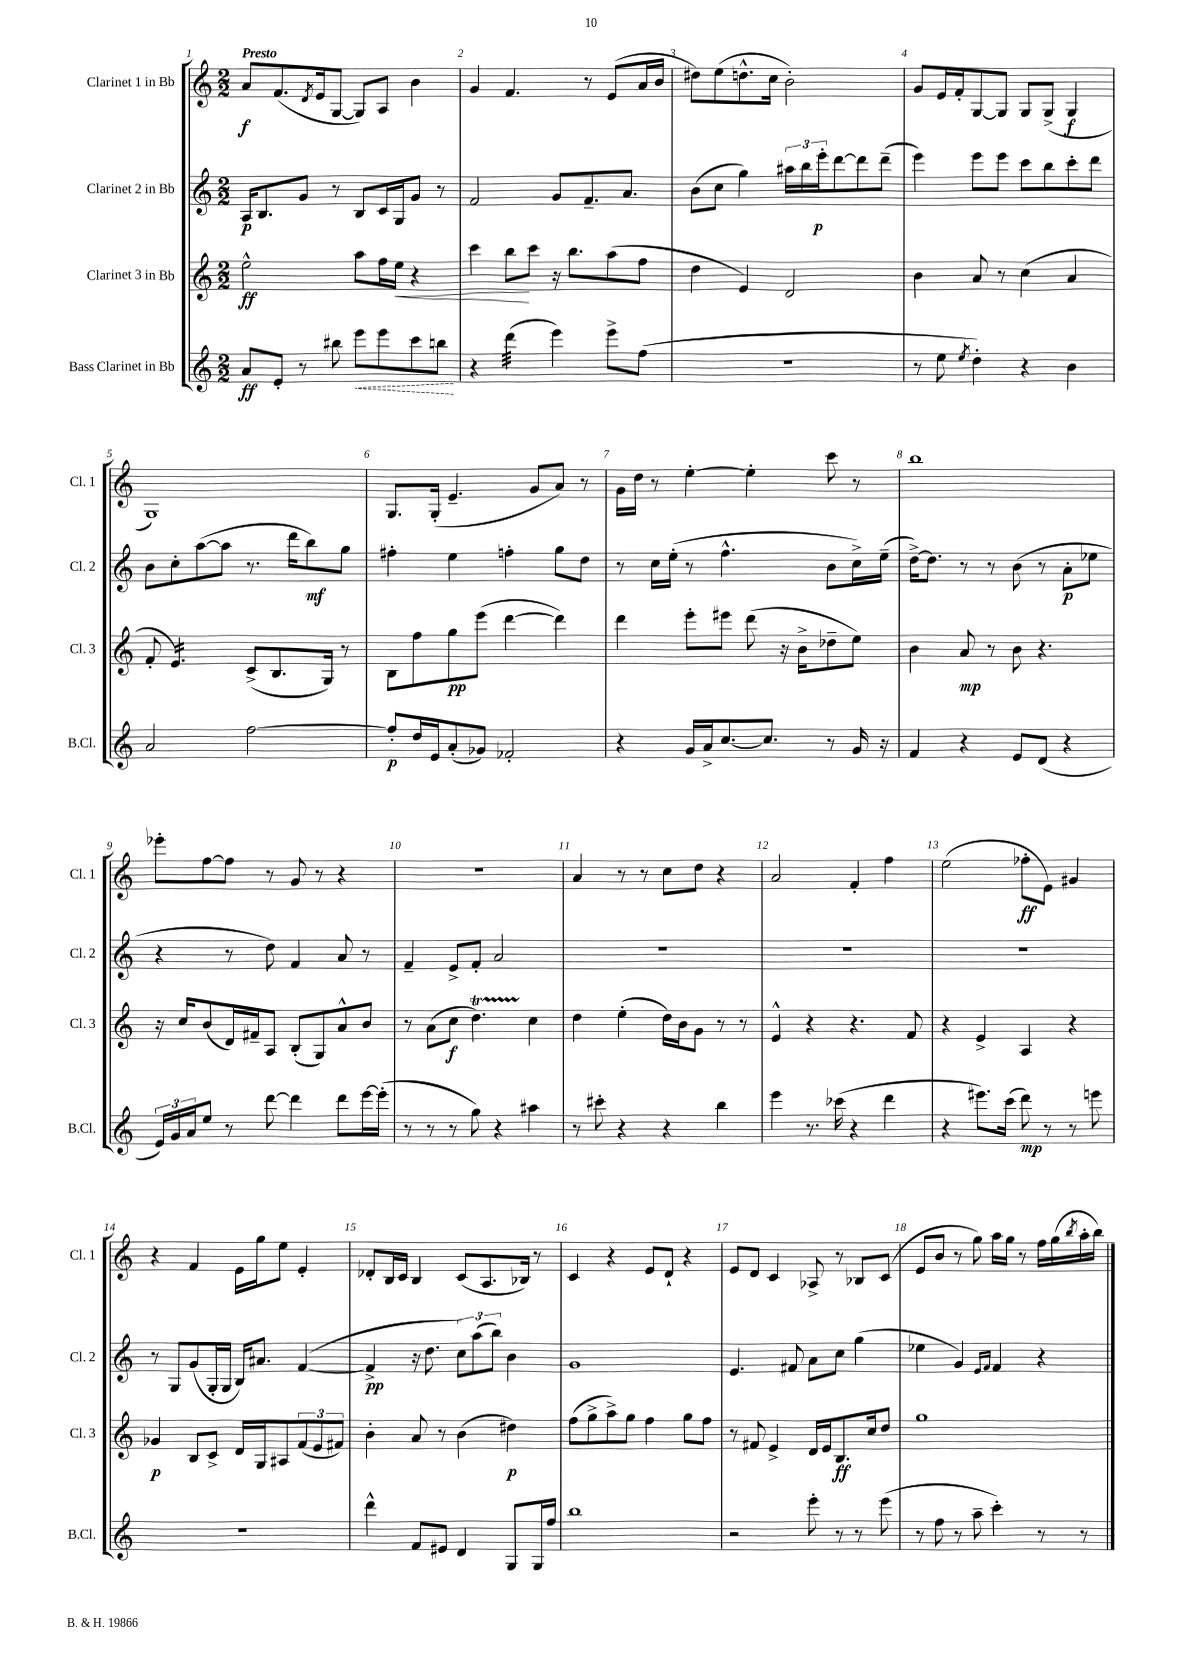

**kern	**kern	**kern	**kern
*staff4	*staff3	*staff2	*staff1
*clefG2	*clefG2	*clefG2	*clefG2
*k[]	*k[]	*k[]	*k[]
*M2/2	*M2/2	*M2/2	*M2/2
8a/L	2ee^^\	16A/LK	8a/L
.	.	8.B/	.
8e'/J	.	.	(8.f/
8r	.	8g/J	.
.	.	.	8qd/
.	.	.	16e/k
8bb#\	.	8r	[8G/J
8eee\L	8aa\L	8B/L	8G/]L)
8eee\	16ff\L	16c/L	8A/J
.	16ee\JJ	16G/J	.
8ccc\	4r	8g/J	4b\
8bb\J	.	8r	.
=	=	=	=
4r	4ccc\	2f/	4g/
(4ddd\	8bb\L	.	4.f/
.	8ccc\J	.	.
4eee\)	16r	8g/L	.
.	8.bb\L	.	.
.	.	8.f~/	8r
8eee^\L	(8aa\	.	(8e/L
.	.	8.a/J	.
(8ff\J	8ff\J	.	16a/L
.	.	.	16b/JJ
=	=	=	=
1r	4dd\	(8b\L	8dd#\L)
.	.	8cc\J	(8ee\
.	4e/)	4gg\)	8.dd^^\
.	.	.	16cc\Jk
.	2d/	24aa#\LL	2b'\)
.	.	24bb\	.
.	.	24eee'\J	.
.	.	[8ddd\	.
.	.	8ddd\]	.
.	.	(8ddd~\J	.
=	=	=	=
8r	4b\	4eee\)	8g/L
8ee\	.	.	16e/L
.	.	.	16f'/J
8qee/	.	.	.
4dd'\)	8a/	8eee\L	[8G/
.	8r	8eee\J	8G/]J
4r	(4cc\	8ccc\L	8G/L
.	.	8bb\	(8G^/J
4b\	4a/	8ccc'\	4G/
.	.	8ddd\J	.
=	=	=	=
2a/	8f'/	8b\L	1G)
.	4.e/)	8cc'\	.
.	.	([8aa\	.
.	.	8aa\]J	.
[2ff\	(8c^/L	8.r	.
.	8.B/	.	.
.	.	16ddd\LK	.
.	.	8bb\)	.
.	16G/Jk)	.	.
.	8r	8gg\J	.
=	=	=	=
8ff'/]L	8B\L	4ff#'\	8.G/L
16dd/L	8ff\	.	.
16e/J	.	.	(16G'/Jk
(8a'/	8gg\	4ee\	4.e~/
8g-/J)	(8eee\J	.	.
2f-'/	[4ddd\	4ff'\	.
.	.	.	8g/L
.	4ddd\])	8gg\L	8a/J)
.	.	8dd\J	8r
=	=	=	=
4r	4ddd\	8r	16g\LL
.	.	.	16dd\JJ
.	.	16cc\LL	8r
.	.	(16ee'\JJ	.
16g/LL	8eee'\L	8r	[4ee'\
16a^/J	.	.	.
[8.cc/	8eee#\J	4.ff^^\	.
.	(8ddd\	.	4ee'\]
8.cc/]J	.	.	.
.	16r	.	.
.	16b^\LK	.	.
8r	8dd-~\	8b\L	8ccc\
16g/	8ee\J)	16cc^\L)	8r
16r	.	(16ee~\JJ	.
=	=	=	=
4f/	4b\	[16dd^\LK)	1bb
.	.	8.dd\]J	.
4r	8a/	8r	.
.	8r	8r	.
8e/L	8b\	(8b\	.
(8d/J	4.r	8r	.
4r	.	8a'\L	.
.	.	8ee-\J	.
=	=	=	=
24e/LL)	16r	4r	8eee-'\L
24g/	.	.	.
.	16cc/LK	.	.
24a/J	.	.	.
8ee/J	(8b/	.	[8ff\
8r	16d/L)	8r	8ff\]J
.	16f#~/J	.	.
[8ddd\	8A/J	8dd\)	8r
4ddd\]	(8B'/L	4f/	8g/
.	8G/)	.	8r
8ddd\L	8a^^/	8a/	4r
[16eee\L	8b/J	8r	.
(16eee'\]JJ	.	.	.
=	=	=	=
8r	8r	4f~/	1r
8r	(8a\L	.	.
8r	8cc\J	8e^/L	.
8gg\)	4.dd\)	8f'/J	.
4r	.	2a/	.
4aa#\	4cc\	.	.
=	=	=	=
8r	4dd\	1r	4a/
8ccc#'\	.	.	.
4r	(4ee'\	.	8r
.	.	.	8r
4r	16dd\LL)	.	8cc\L
.	16b\J	.	.
.	8g\J	.	8dd\J
4bb\	8r	.	4r
.	8r	.	.
=	=	=	=
4eee\	4e^^/	1r	2a/
8.r	4r	.	.
(16ccc-\	.	.	.
4r	4.r	.	4f'/
4ddd\	.	.	4ff\
.	8f/	.	.
=	=	=	=
4r	4r	1r	(2ee\
8.eee#\L)	4e^/	.	.
(16ccc\Jk	.	.	.
8ddd\)	4A/	.	8ff-'\L
8r	.	.	8e\J)
8r	4r	.	4g#/
8eee\	.	.	.
=	=	=	=
1r	4g-/	8r	4r
.	.	8G/L	.
.	8B/L	(8g/	4f/
.	8c^/J	16G'/L	.
.	.	16G/JJ	.
.	16d/LL	16B/LK)	16e\LL
.	16G/J	8.a#/J	16gg\J
.	8A#/	.	8ee\J
.	(12f/	([4f/	4e'/
.	12e/	.	.
.	12f#/J)	.	.
=	=	=	=
4ddd^^\	4b'\	4f^/]	8d-'/L
.	.	.	16B/L
.	.	.	16c/JJ
8f/L	8a/	16r	4B/
.	.	8.dd\	.
8e#/J	8r	.	.
4d/	(4b\	12cc\L)	(8c/L
.	.	(12aa\	.
.	.	.	8.A/
.	.	12bb\J)	.
8G/L	4dd#\)	4b\	.
.	.	.	16B-/Jk)
16G/L	.	.	8r
16ff/JJ	.	.	.
=	=	=	=
1bb	(8ff\L	1g	4c/
.	8gg^\	.	.
.	8aa^\)	.	4r
.	8gg\J	.	.
.	4ff\	.	8e/L
.	.	.	8d`/J
.	8gg\L	.	4r
.	8ff\J	.	.
=	=	=	=
2r	8r	4.e/	8e/L
.	8f#/	.	8d/J
.	4e^/	.	4c/
.	.	8f#/	.
8eee'\	16d/LL	8a\L	8A-^/
.	16e/J	.	.
8r	8.B/	8cc\J	8r
8r	.	(4gg\	8B-/L
.	16cc/k	.	.
(8eee\	8dd/J	.	(8c/J
=	=	=	=
8r	1gg	4ee-\	8e/L
8ff\	.	.	8b/J
8r	.	4g/)	8r
8aa~\	.	.	8gg\)
.	.	16qqe/LL	.
.	.	16qqf/JJ	.
4ccc'\)	.	4f/	16aa\LL
.	.	.	16gg\JJ
.	.	.	8r
8r	.	4r	16ff\LL
.	.	.	(16gg\
.	.	.	8qbb/
8r	.	.	16aa'\
.	.	.	16bb\JJ)
==	==	==	==
*-	*-	*-	*-
